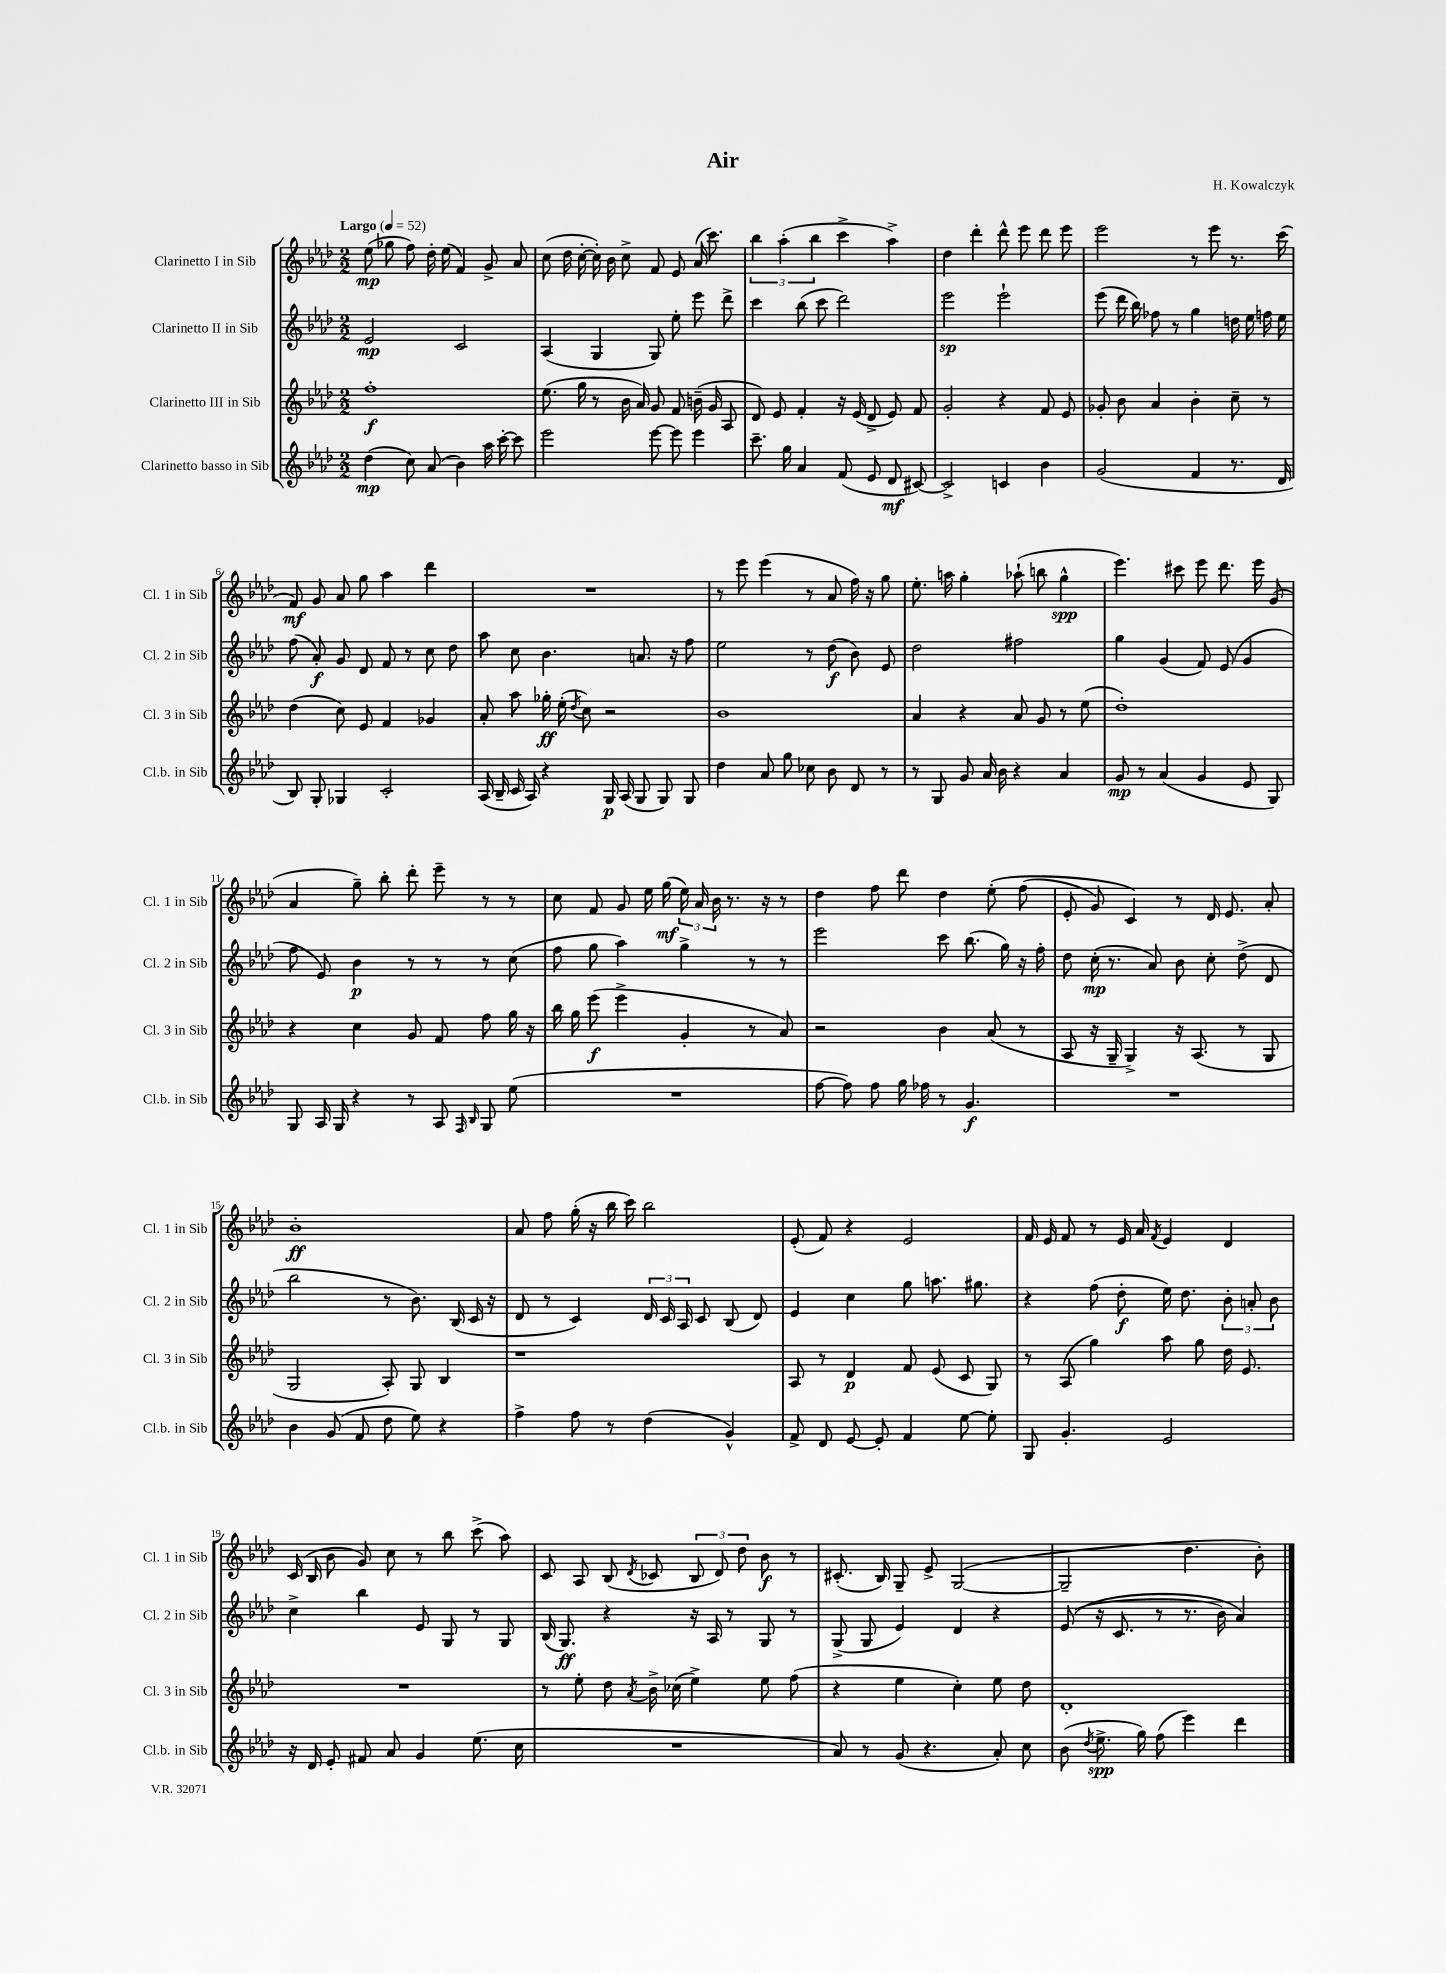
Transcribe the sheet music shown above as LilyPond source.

\header { title = "Air" composer = "H. Kowalczyk" }
<<
\new StaffGroup <<
\new Staff = "s0" \with { instrumentName = "Clarinetto I in Sib" shortInstrumentName = "Cl. 1 in Sib" } {
    \clef treble \key aes \major \numericTimeSignature \time 2/2 \tempo "Largo" 4 = 52
    \autoBeamOff ees''8\mp( ges''8 f''8) des''16-. ees''16( f'4) g'8-> aes'8 |
    c''8( des''16 c''16~-. c''16-.) bes'16 c''8-> f'8 ees'8 aes'16( c'''8.) |
    \tuplet 3/2 { bes''4 aes''4-.( bes''4 } c'''4-> aes''4->) |
    des''4 des'''4-. des'''8-^ ees'''8 des'''8 ees'''8 |
    ees'''2 r8 ees'''8 r8. c'''16( |
    f'8\mf) g'8 aes'8 g''8 aes''4 des'''4 |
    R1 |
    r8 ees'''8 ees'''4( r8 aes'8 f''16) r16 g''8 |
    ees''8.-. a''16 g''4-. aes''8-!( b''8 g''4-^\spp |
    ees'''4.) cis'''8 ees'''8 des'''8. ees'''16 g'8( |
    aes'4 g''8--) bes''8-. des'''8-. ees'''8-- r8 r8 |
    c''8 f'8 g'8 ees''16 g''16\mf( \tuplet 3/2 { ees''16) aes'16 bes'16 } r8. r16 r8 |
    des''4 f''8 des'''8 des''4 ees''8-.\( f''8( |
    ees'8-. g'8) c'4\) r8 des'16 ees'8. aes'8-. |
    bes'1-.\ff |
    aes'8 f''8 g''16-.( r16 bes''16 c'''16) bes''2 |
    ees'8-.( f'8) r4 ees'2 |
    f'16 ees'16 f'8 r8 ees'16 aes'16 \acciaccatura { f'8 } ees'4 des'4 |
    c'16( bes16 bes'8 g'8) c''8 r8 bes''8 c'''8->( aes''8) |
    c'8 aes8 bes8( \acciaccatura { des'8 } ces'8 \tuplet 3/2 { bes8 des'8) des''8 } bes'8\f r8 |
    cis'8.-.( bes16) g8-- ees'8-> g2~( |
    g2-- des''4. bes'8-.) \bar "|." |
}
\new Staff = "s1" \with { instrumentName = "Clarinetto II in Sib" shortInstrumentName = "Cl. 2 in Sib" } {
    \clef treble \key aes \major \numericTimeSignature \time 2/2
    \autoBeamOff ees'2\mp c'2 |
    aes4( g4 g8) ees''8-. ees'''8 des'''8-> |
    c'''4 bes''8( c'''8 des'''2) |
    ees'''2\sp ees'''2-! |
    ees'''8( des'''16 bes''16) fes''8 r8 g''4 d''16 ees''16 f''16 ees''16 |
    f''8( aes'8-.\f) g'8 des'8 f'8 r8 c''8 des''8 |
    aes''8 c''8 bes'4. a'8. r16 f''8 |
    ees''2 r8 des''8\f( bes'8) ees'8 |
    des''2 fis''2 |
    g''4 g'4( f'8) ees'8( g'4 |
    f''8 ees'8) bes'4\p r8 r8 r8 c''8( |
    f''8 g''8 aes''4) g''4-> r8 r8 |
    ees'''2 c'''8 bes''8.( g''16) r16 f''16-. |
    des''8 c''16-.\mp( r8. aes'8) bes'8 c''8-. des''8->( des'8 |
    bes''2 r8 bes'8.) bes16( c'16 r16 |
    des'8 r8 c'4) \tuplet 3/2 { des'16 c'16 aes16 } c'8 bes8( des'8) |
    ees'4 c''4 g''8 a''8. gis''8. |
    r4 f''8( des''8-.\f ees''16) des''8. \tuplet 3/2 { bes'8-. a'8-. bes'8 } |
    c''4-> bes''4 ees'8 g8 r8 g8 |
    bes16( g8.\ff) r4 r16 aes16 r8 g8 r8 |
    g8->( g8 ees'4) des'4 r4 |
    ees'8(\( r16 c'8. r8 r8. bes'16) aes'4\) \bar "|." |
}
\new Staff = "s2" \with { instrumentName = "Clarinetto III in Sib" shortInstrumentName = "Cl. 3 in Sib" } {
    \clef treble \key aes \major \numericTimeSignature \time 2/2
    \autoBeamOff f''1-.\f |
    ees''8.( g''16 r8 bes'16 aes'16) g'8 f'8 b'16--( g'16 aes8 |
    des'8) ees'8 f'4-. r16 ees'16( des'8-> ees'8) f'8 |
    g'2-. r4 f'8 ees'8 |
    ges'8-. bes'8 aes'4 bes'4-. c''8-- r8 |
    des''4( c''8) ees'8 f'4 ges'4 |
    aes'8-. aes''8 ges''16-.\ff ees''16-.( \acciaccatura { des''8 } c''8) r2 |
    bes'1 |
    aes'4 r4 aes'8 g'8 r8 ees''8( |
    des''1-.) |
    r4 c''4 g'8 f'8 f''8 g''16 r16 |
    bes''16 g''16 ees'''8\f( ees'''4-> g'4-. r8 aes'8) |
    r2 bes'4 aes'8( r8 |
    aes8 r16 g16-- g4->) r16 aes8.( r8 g8 |
    g2 aes8-.) g8 bes4 |
    r1 |
    aes8 r8 des'4\p f'8 ees'8( c'8 g8) |
    r8 aes8( g''4) aes''8 g''8 des''16 ees'8. |
    R1 |
    r8 ees''8-. des''8 \acciaccatura { aes'8 } bes'16-> ces''16( ees''4->) ees''8 f''8( |
    r4 ees''4 c''4-.) ees''8 des''8 |
    des'1-. \bar "|." |
}
\new Staff = "s3" \with { instrumentName = "Clarinetto basso in Sib" shortInstrumentName = "Cl.b. in Sib" } {
    \clef treble \key aes \major \numericTimeSignature \time 2/2
    \autoBeamOff des''4\mp( c''8) aes'8( bes'4) aes''16 c'''16~-. c'''8 |
    ees'''2 ees'''8~ ees'''8 ees'''4 |
    c'''8.-- g''16 aes'4 f'8( ees'8 des'8\mf cis'8~) |
    cis'2-> c'4 bes'4 |
    g'2( f'4 r8. des'16 |
    bes8) g8-. ges4 c'2-. |
    aes16( bes16-- c'16 aes16) r4 g16\p aes16( g8 g8) g8 |
    des''4 aes'8 g''8 ces''8 bes'8 des'8 r8 |
    r8 g8 g'8 aes'16 bes'16 r4 aes'4 |
    g'8\mp r8 aes'4( g'4 ees'8 g8) |
    g8 aes16 g16 r4 r8 aes8 \grace { f16 bes16 } g8 ees''8( |
    R1 |
    f''8~ f''8) f''8 g''16 fes''16 r8 g'4.\f |
    R1 |
    bes'4 g'8( f'8 des''8 ees''8) r4 |
    f''4-> f''8 r8 des''4( g'4-^) |
    f'8-> des'8 ees'8~ ees'8-. f'4 ees''8~ ees''8-. |
    g8 g'4.-. ees'2 |
    r16 des'16 ees'8-. fis'8 aes'8 g'4 ees''8.( c''16 |
    R1 |
    aes'8) r8 g'8( r4. aes'8-.) c''8 |
    bes'8( \acciaccatura { des''8 } ees''8.->\spp g''16) f''8( ees'''4) des'''4 \bar "|." |
}
>>
>>
